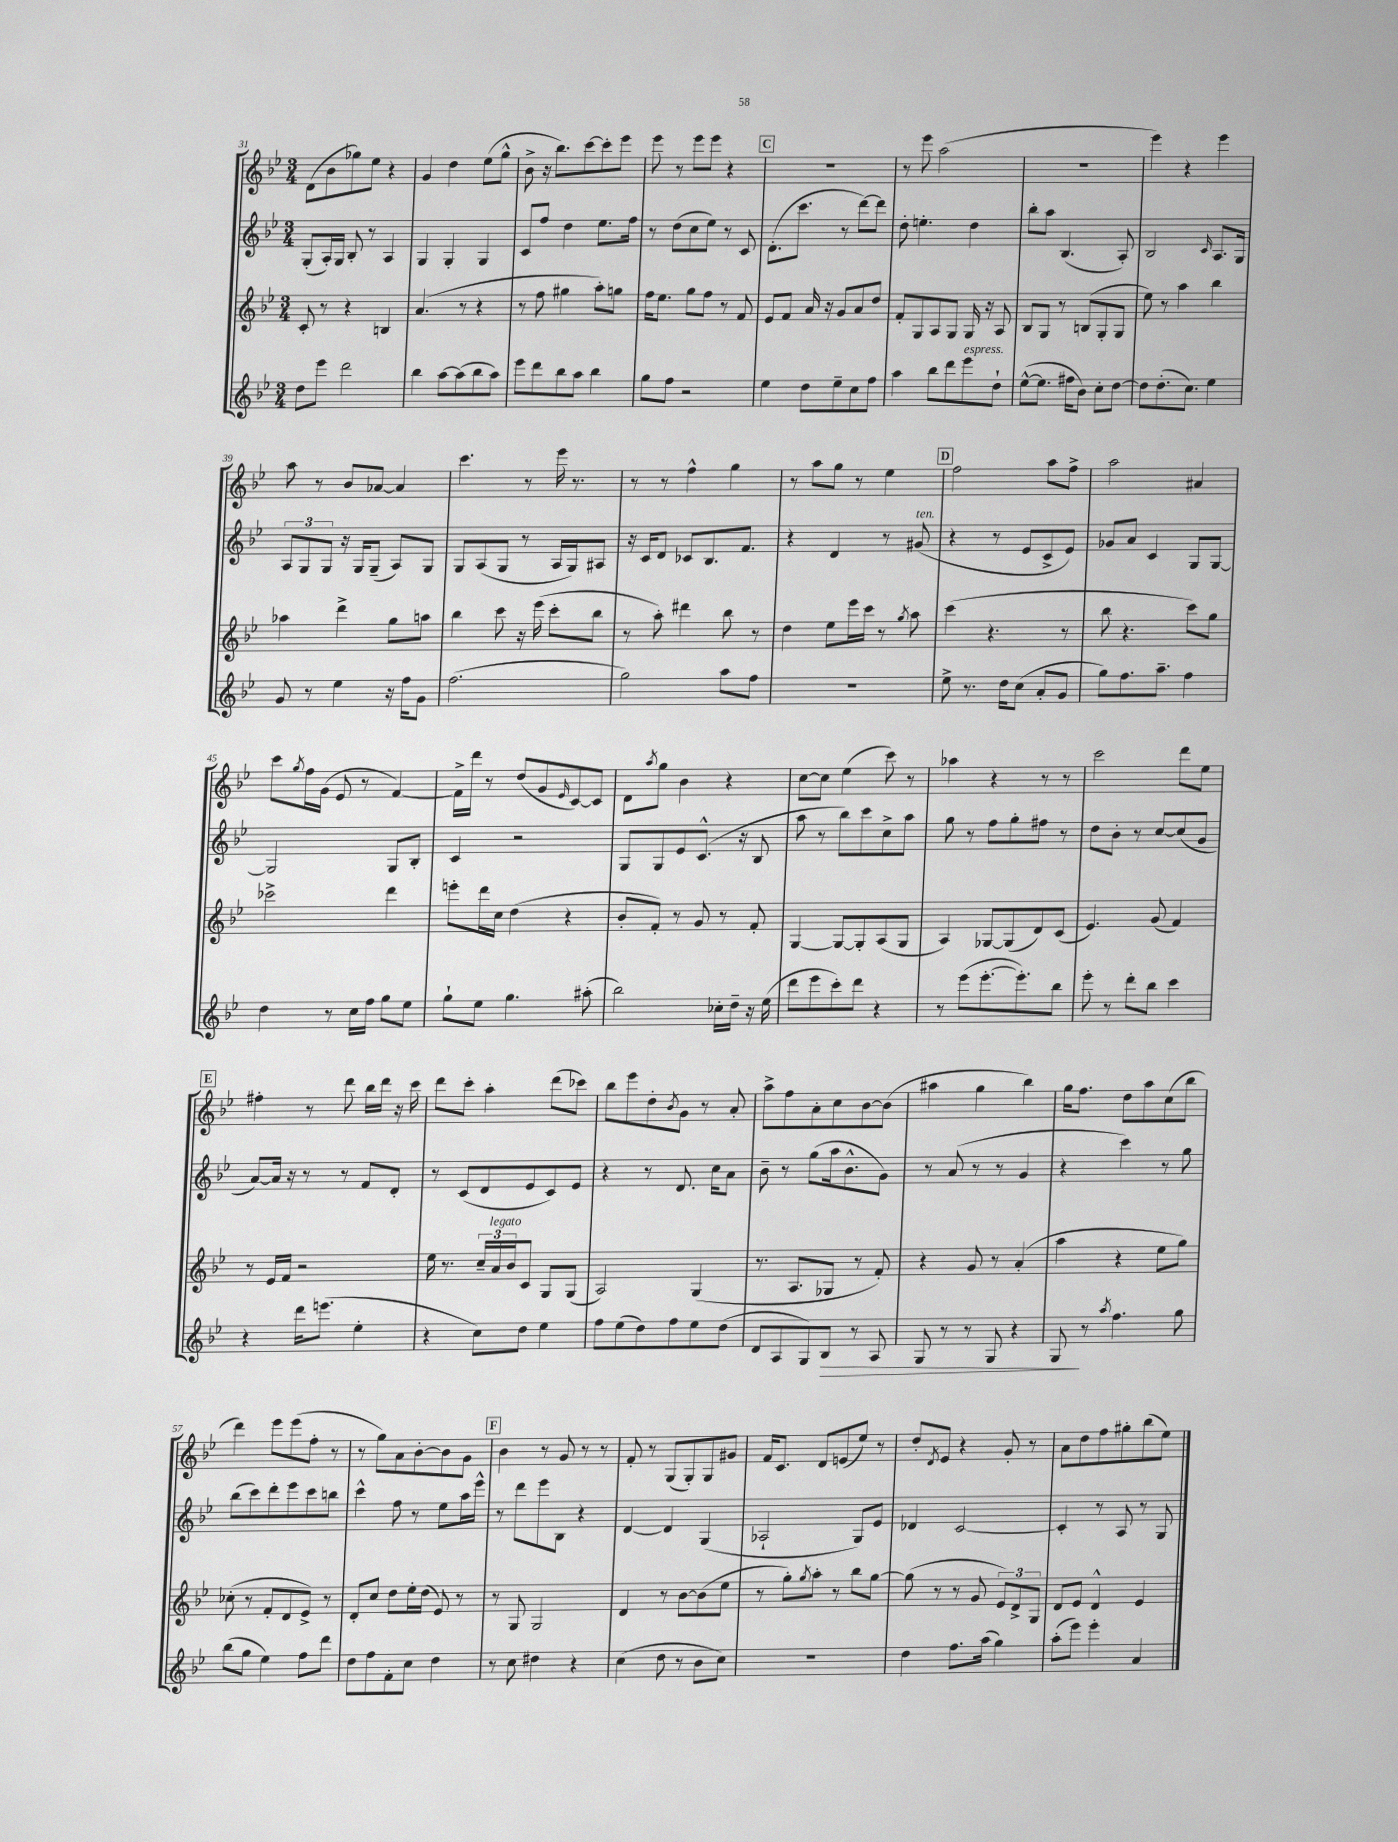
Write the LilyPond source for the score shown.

<<
\new StaffGroup <<
\new Staff = "s0" {
    \clef treble \key bes \major \numericTimeSignature \time 3/4
    d'8( bes'8 ges''8) ees''8 r4 |
    g'4 d''4 ees''8( g''8-^ |
    bes'8-> r16 bes''8.) c'''8~ c'''8-. ees'''8 |
    ees'''8 r8 ees'''8 ees'''8 r4 |
    \mark \markup { \box "C" } R2. |
    r8 ees'''8 a''2( |
    R2. |
    ees'''4) r4 ees'''4 |
    a''8 r8 bes'8 aes'8~ aes'4 |
    c'''4. r8 ees'''16 r8. |
    r8 r8 f''4-^ g''4 |
    r8 a''8 g''8 r8 ees''4 |
    \mark \markup { \box "D" } f''2 a''8 f''8-> |
    a''2 ais'4 |
    c'''8 \acciaccatura { g''8 } f''16 g'16( ees'8 r8 f'4~) |
    f'16-> d'''16 r8 d''8( g'8 \grace { ees'16 } c'8~) c'8 |
    d'8 \acciaccatura { a''8 } g''8 bes'4 r4 |
    c''8~ c''8 ees''4( c'''8) r8 |
    aes''4 r4 r8 r8 |
    c'''2 d'''8 ees''8 |
    \mark \markup { \box "E" } fis''4-. r8 d'''8 bes''16 d'''16 r16 c'''16 |
    d'''8 c'''8-. a''4-. d'''8( ces'''8) |
    bes''8 ees'''8 d''8-. \acciaccatura { bes'8 } g'8 r8 a'8-. |
    a''8-> f''8 a'8-. c''8 bes'8~ bes'8( |
    ais''4 g''4 bes''4) |
    g''16 f''8. d''8 a''8 c''8( bes''8 |
    d'''4) ees'''8 ees'''8( f''8-. r8 |
    r8 g''8) a'8 bes'8~-. bes'8 g'8 |
    \mark \markup { \box "F" } bes'4 r8 g'8 r8 r8 |
    f'8-. r8 g8( g8-.) g8 gis'8 |
    f'16 c'8. d'8 e'8( ees''8) r8 |
    d''8-. \acciaccatura { d'8 } ees'8 r4 g'8-. r8 |
    a'8 d''8 f''8 gis''8-. bes''8( ees''8) \bar "|." |
}
\new Staff = "s1" {
    \clef treble \key bes \major \numericTimeSignature \time 3/4
    g8-.( a16-.) g16 bes8-. r8 a4 |
    g4 g4-. g4 |
    c'8 f''8 d''4 ees''8. f''16 |
    r8 d''8( c''8 ees''8) r8 c'8 |
    \mark \markup { \box "C" } d'8.-.( c'''8. r8 d'''8~) d'''8 |
    d''8-. e''4.-. d''4 |
    bes''8-. a''8 bes4.( a8-.) |
    bes2 \grace { c'16 } a8. g16 |
    \tuplet 3/2 { a8 g8 g8 } r16 g16 g8--( a8) g8 |
    g8 a8( g8 r8 a16 g16) ais8 |
    r16 c'16 d'8 ces'8 bes8. f'8. |
    r4 d'4 r8 gis'8^\markup { \italic "ten." }( |
    \mark \markup { \box "D" } r4 r8 ees'8 c'8-> ees'8) |
    ges'8 a'8 c'4 g8 g8~ |
    g2 g8 bes8-. |
    c'4 r2 |
    g8 g8 ees'8 c'8.-^( r16 bes8 |
    a''8 r8 bes''8) c'''8 c''8-> a''8 |
    g''8 r8 f''8 g''8-. fis''8 r8 |
    d''8 bes'8-. r8 c''8~ c''8( g'8 |
    \mark \markup { \box "E" } a'8~) a'16 r16 r8 r8 f'8 d'8-. |
    r8 c'8( d'8 ees'8 c'8) ees'8 |
    r4 r8 d'8. c''16 a'8 |
    bes'8-- r8 g''8( a''16 bes'8.-^ g'8) |
    r8 a'8( r8 r8 g'4 |
    r4 c'''4) r8 g''8 |
    bes''8( c'''8) d'''8-. ees'''8 c'''8 b''8 |
    c'''4-^ f''8 r8 ees''8 a''16 ees'''16-^ |
    \mark \markup { \box "F" } r8 d'''8 ees'''8 bes8 r4 |
    d'4~ d'4 g4( |
    aes2-! g8) ees'8 |
    des'4 c'2~ |
    c'4-. r8 a8 r8 g8 \bar "|." |
}
\new Staff = "s2" {
    \clef treble \key bes \major \numericTimeSignature \time 3/4
    c'8-. r8 r4 b4 |
    a'4.( r8 r4 |
    r8 f''8 gis''4 a''8-.) g''8 |
    f''16 ees''8. g''8 f''8 r8 f'8 |
    \mark \markup { \box "C" } ees'8 f'8 a'16 r16 g'8 a'8 d''8 |
    f'8-. g8 a8 g8 g16 r16 a8 |
    bes8 g8 r8 b8( g8-. g8 |
    ees''8) r8 a''4 bes''4 |
    aes''4 d'''4-> g''8 a''8 |
    bes''4 c'''8 r16 ees'''16( c'''8-. bes''8 |
    r8 a''8-.) dis'''4 bes''8 r8 |
    d''4 ees''8 ees'''16 c'''16 r8 \acciaccatura { g''8 } a''8 |
    \mark \markup { \box "D" } c'''4( r4. r8 |
    bes''8 r4. c'''8) g''8 |
    ces'''2-> d'''4 |
    e'''8-. d'''16 c''16 d''4( r4 |
    bes'8-. f'8-.) r8 g'8 r8 f'8-. |
    g4~ g8~ g8-. a8( g8 |
    a4) ges8~ ges8( d'8) c'8( |
    ees'4.) g'8( f'4) |
    \mark \markup { \box "E" } r8 ees'16 f'16 r2 |
    ees''16 r8. \tuplet 3/2 { c''16-- a'16^\markup { \italic "legato" } bes'16 } c'8 g8 g8( |
    a2) g4( |
    r8. a8. ges8 r8 f'8-.) |
    r4 g'8 r8 a'4-.( |
    a''4 r4 ees''8 g''8) |
    ces''8-.( r8 f'8-. d'8 ees'8->) r8 |
    d'8-. c''8 d''8 ees''16-. d''16( ees'8) r8 |
    \mark \markup { \box "F" } r8 g8 g2 |
    d'4 r8 bes'8~ bes'8( ees''8 |
    r8 g''8-.) \acciaccatura { g''8 } a''8-. r8 bes''8 g''8~ |
    g''8( r8 r8 g'8 \tuplet 3/2 { ees'8) d'8-> g8 } |
    d'8 ees'8 d'4-^ ees'4 \bar "|." |
}
\new Staff = "s3" {
    \clef treble \key bes \major \numericTimeSignature \time 3/4
    d''8 ees'''8 d'''2 |
    bes''4 a''8~ a''8( bes''8 a''8) |
    ees'''8 d'''8 bes''8 a''8 bes''4 |
    g''8 f''8 r2 |
    \mark \markup { \box "C" } ees''4 d''8 ees''8-- c''8 f''8 |
    a''4 bes''8 d'''8 ees'''8^\markup { \italic "espress." } d''8-! |
    ees''8~-^( ees''8. fis''16 bes'8) c''8-. d''8~ |
    d''8 d''8.-.( c''8.) ees''4 |
    g'8 r8 ees''4 r16 f''16 g'8 |
    f''2.( |
    g''2) a''8 f''8 |
    R2. |
    \mark \markup { \box "D" } ees''8-> r8. d''16 c''8( a'8-. g'8 |
    g''8) f''8. a''8.-- f''4 |
    d''4 r8 c''16 f''16 g''8 ees''8 |
    g''8-! ees''8 g''4. ais''8-.( |
    bes''2) ces''16-. d''16-- r16 ees''16( |
    d'''8 ees'''8 c'''8-.) d'''8 r4 |
    r8 ees'''8( ees'''8.~-. ees'''8.-.) bes''8 |
    ees'''8-. r8 d'''8-. bes''8 c'''4 |
    \mark \markup { \box "E" } r4 d'''16 e'''8.( ees''4-. |
    r4 c''8) d''8 ees''4 |
    f''8 ees''8( d''8) f''8 ees''8 d''8( |
    d'8 a8 g8) bes8\> r8 a8 |
    g8 r8 r8 g8 r4 |
    g8\! r8 \acciaccatura { a''8 } f''4. g''8 |
    bes''8( g''8 ees''4) f''8 d'''8 |
    d''8 f''8 f'8-. c''8 d''4 |
    \mark \markup { \box "F" } r8 c''8 dis''4 r4 |
    c''4( d''8 r8 bes'8 c''8) |
    R2. |
    d''4 f''8. a''16( g''4) |
    a''8-.( ees'''8) ees'''4-. a'4 \bar "|." |
}
>>
>>
\layout { \context { \Score currentBarNumber = #31 } }
